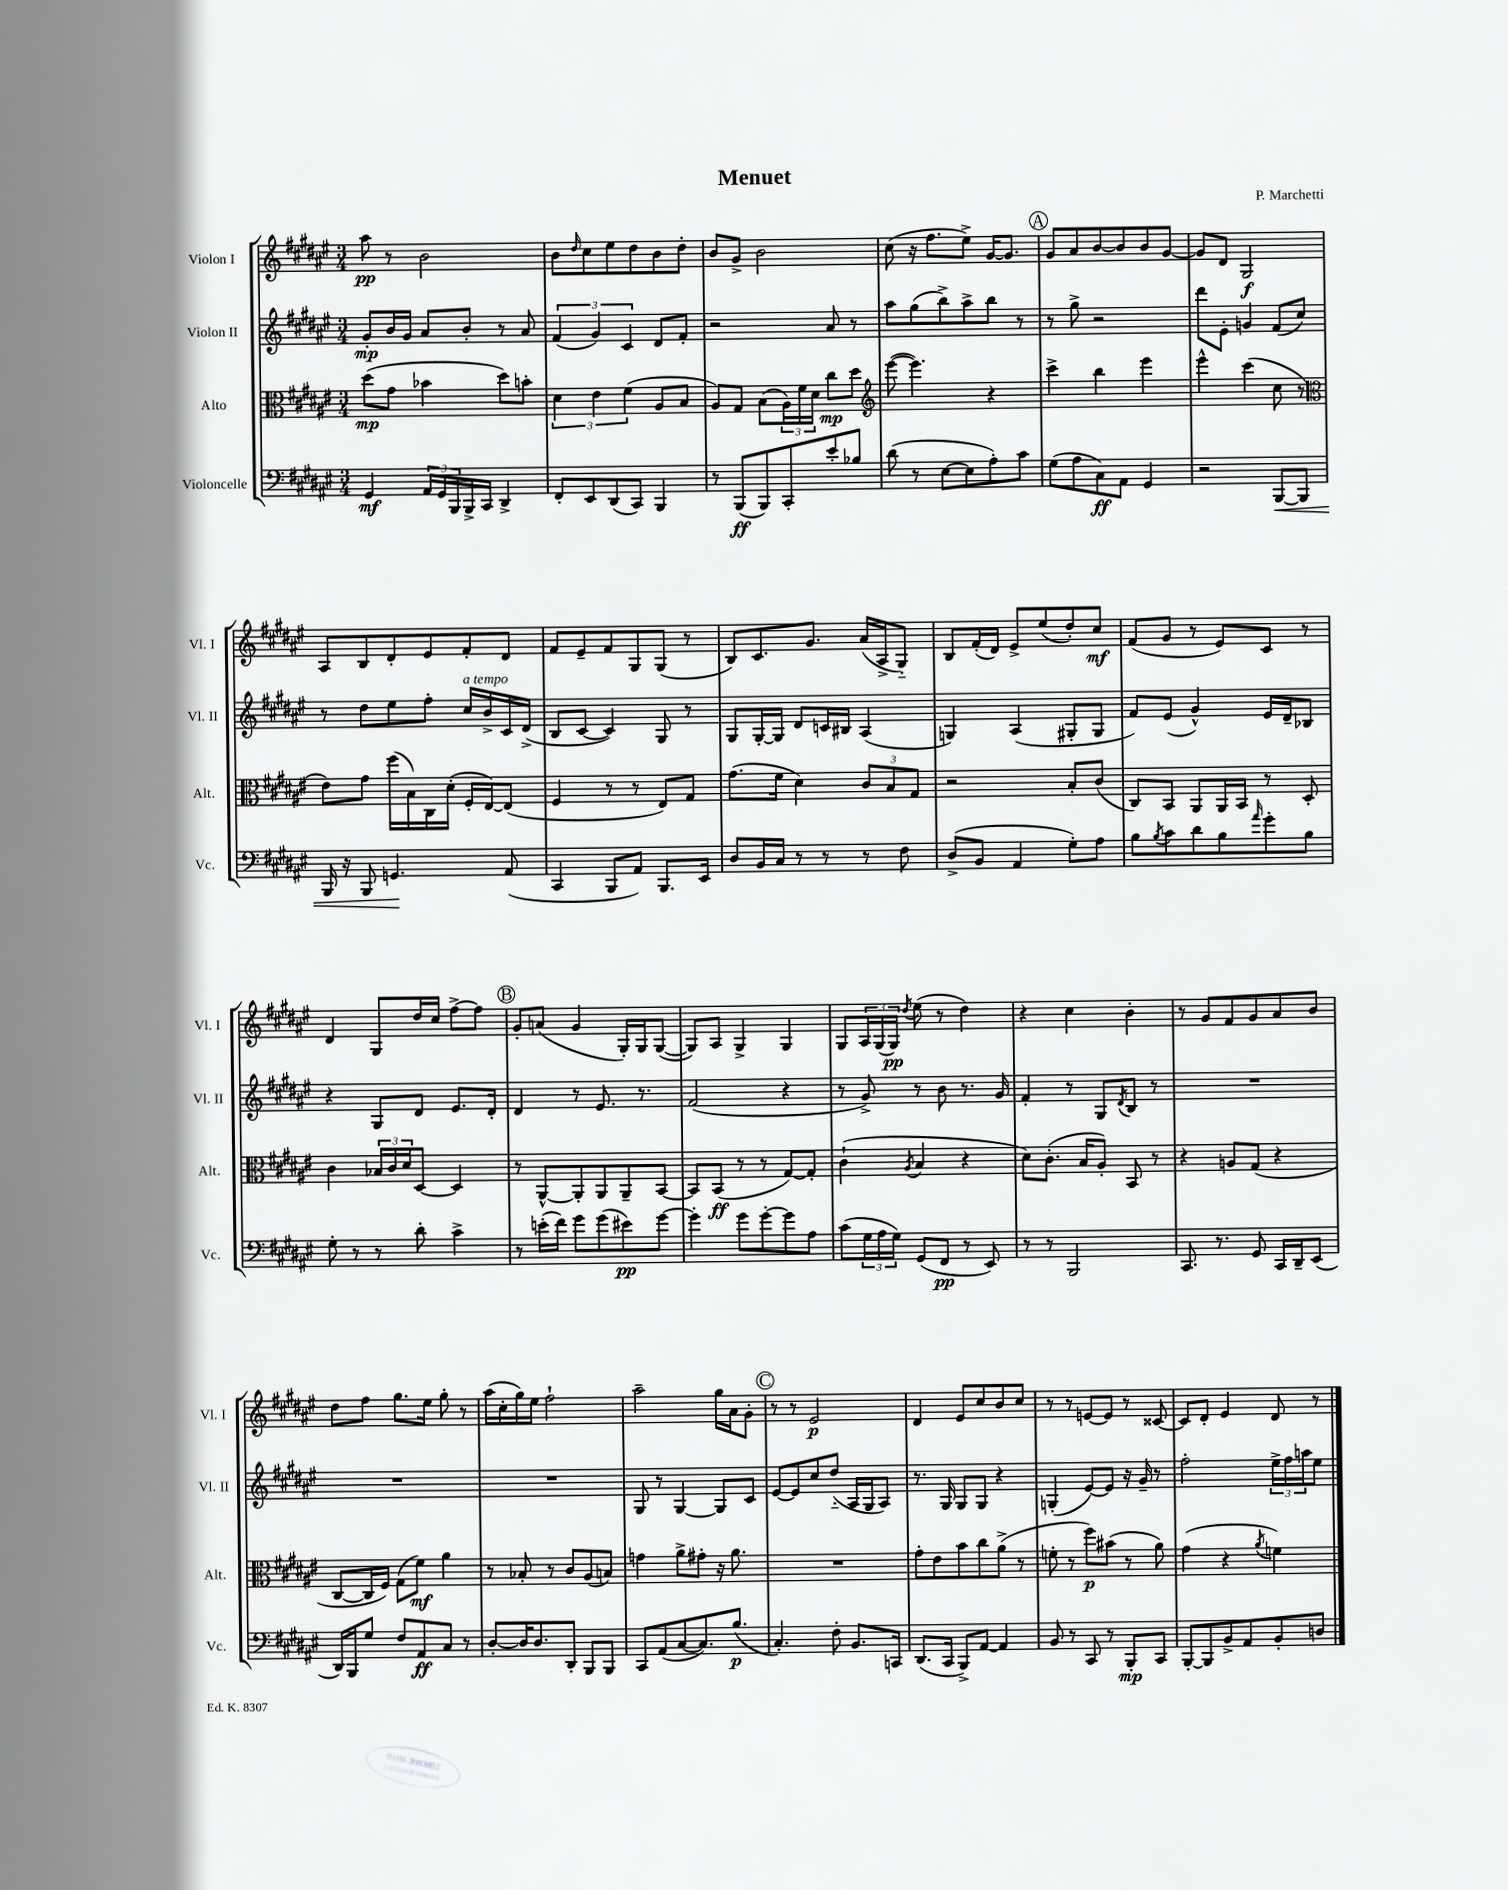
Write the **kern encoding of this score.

**kern	**kern	**kern	**kern
*staff4	*staff3	*staff2	*staff1
*clefF4	*clefC3	*clefG2	*clefG2
*k[f#c#g#d#a#e#]	*k[f#c#g#d#a#e#]	*k[f#c#g#d#a#e#]	*k[f#c#g#d#a#e#]
*M3/4	*M3/4	*M3/4	*M3/4
4GG#/	(8dd#\L	8g#'/L	8aa#\
.	8g#\J	16b/L	8r
.	.	16g#/JJ	.
24AA#/LL	4b-\	8a#/L	2b\
24GG#/	.	.	.
24BBB/	.	.	.
16BBB^/	.	8b'/J	.
16CC#/JJ	.	.	.
4DD#^/	8dd#\L)	8r	.
.	8b'\J	8a#/	.
=	=	=	=
8FF#'/L	6d#\	(6f#/	8b\L
.	.	.	16qqdd#/
8EE#/	.	.	8cc#\
.	6e#\	6g#/)	.
(8DD#/	.	.	8ee#\
.	(6f#\	6c#/	.
8CC#/J)	.	.	8dd#\
4BBB/	8A#/L	8d#/L	8b\
.	8B/J	8f#'/J	8dd#'\J
=	=	=	=
8r	8A#/L)	2r	8b/L
(8BBB/L	8G#/J	.	8g#^/J
8BBB/)	(8B\L	.	2b\
8CC#'/	24A#\L)	.	.
.	24f#\	.	.
.	24d#\JJ	.	.
8e#'/	8cc#\L	8a#/	.
8B-/J	8dd#\J	8r	.
=	=	=	=
*	*clefG2	*	*
(8d#\	([8eee#\	8aa#\L	(8cc#\
8r	4.eee#\])	(8gg#\	16r
.	.	.	8.ff#\L
[8E#\L	.	8bb^\)	.
8E#\]	.	8aa#^\	8ee#^\J)
8A#'\)	4r	8bb\J	[16g#/LK
.	.	.	8.g#/]J
8c#\J	.	8r	.
=	=	=	=
(8G#\L	4ccc#^\	8r	8g#/L
8A#\	.	8gg#^\	8a#/
8C#\)	4bb\	2r	[8b/
8AA#\J	.	.	8b/]
4GG#/	4eee#\	.	8b/
.	.	.	[8g#/J
=	=	=	=
2r	4eee#^^\	8ddd#\L	8g#/]L
.	.	8e#'\J	8d#/J
.	(4ccc#\	4g/	2G#/
[8BBB/L	8cc#\	(8f#/L	.
8BBB/]J	8r	8cc#/J)	.
=	=	=	=
*	*clefC3	*	*
16BBB/	8e#\L)	8r	8A#/L
16r	.	.	.
8BBB/	8g#\J	8dd#\L	8B/
4.GG/	(16ff#\LL	8ee#\	8d#'/
.	16B\)	.	.
.	16C#\	8ff#'\J	8e#/
.	(16d#'\JJ	.	.
.	16F#'/LL	16cc#/LL	8f#'/
.	[16E#/J)	16b^/	.
(8AA#/	(8E#/]J	16c#/	8d#/J
.	.	(16d#^/JJ	.
=	=	=	=
4CC#/	4F#/	8B/L	8f#/L
.	.	[8c#/J	8e#~/
8BBB/L	8r	4c#/])	8f#/
8AA#/J)	8r	.	8G#/
8.BBB/L	8E#/L)	8G#/	(8G#/J
.	8G#/J	8r	8r
16EE#/Jk	.	.	.
=	=	=	=
8D#/L	(8.g#\L	8G#/L	8B/L)
16BB/L	.	[16G#'/L	8.c#/
16C#/JJ	16f#\Jk	16G#/]JJ	.
8r	4d#\)	8d#/L	.
.	.	.	8.g#/J
8r	.	16c/L	.
.	.	16B#/JJ	.
8r	12c#/L	(4A#/	(16a#/LL
.	.	.	16A#^/J
.	12B/	.	.
8F#\	.	.	8G#'~/J)
.	12G#/J	.	.
=	=	=	=
(8D#^/L	2r	4G/)	8B/L
8BB/J	.	.	(16f#'/L
.	.	.	16d#/JJ)
4AA#/	.	(4A#/	8e#^/L
.	.	.	(8ee#/
8G#'\L)	8B'/L	8G#'/L	8dd#'/)
8A#\J	(8c#/J	8G#/J	8cc#/J
=	=	=	=
8B\L	8C#/L)	8f#/L)	(8f#/L
8qB/	.	.	.
8c#\	8BB/J	(8e#/J	8g#/J
8d#\	8AA#/L	4g#^^/)	8r
8B\	16AA#/L	.	8e#/L)
.	16BB/JJ	.	.
16qqa#/	.	.	.
8g#'\	8r	16e#/LL	8c#/J
.	.	16d#~/J	.
8B\J	8D#'/	8B-/J	8r
=	=	=	=
8G#'\	4c#\	4r	4d#/
8r	.	.	.
8r	24B-/LL	8G#/L	8G#/L
.	24c#/	.	.
.	24d#/J	.	.
8d#'\	[8D#/J	8d#/J	16dd#/L
.	.	.	16cc#/JJ
4c#^\	4D#/]	8.e#/L	[8ff#^\L
.	.	.	8ff#\]J
.	.	16d#'/Jk	.
=	=	=	=
8r	8r	4d#/	8g#'/L
(16e'\LL	[8AA#^^/L	.	(8a/J
16f#\JJ)	.	.	.
8g#\L	8AA#'/]	8r	4g#/
(8g#\	8AA#/	8.e#/	.
8e#\)	8AA#~/	.	16G#'/LL)
.	.	8.r	16G#/J
[8g#\J	[8BB/J	.	([8G#/J
=	=	=	=
4g#'\]	8BB/]L	(2f#/	8G#/]L)
.	(8BB/J	.	8A#/J
8g#\L	8r	.	4G#^/
[8g#'\	8r	.	.
8g#\]	[8G#/L)	4r	4G#/
8A#\J	8G#'/]J	.	.
=	=	=	=
(8c#\L	(4c#`\	8r	8G#/L
24G#\L	.	8g#^/)	24A#/L
24A#\	.	.	(24G#/
24G#\JJ)	.	.	24G#/JJ)
.	8qA#/	.	8qdd#/
(8GG#/L	4B/	8r	(8ee#\
8FF#/J	.	8b\	8r
8r	4r	8.r	4dd#\)
8EE#/)	.	.	.
.	.	16g#/	.
=	=	=	=
8r	8d#\L)	4f#'/	4r
8r	(8.c#'\J	.	.
2BBB/	.	8r	4cc#\
.	16B/LK	.	.
.	8A#'/J)	8G#/L	.
.	.	8qd#/	.
.	8BB/	8B/J	4b'\
.	8r	8r	.
=	=	=	=
8.CC#/	4r	2.r	8r
.	.	.	8g#/L
8.r	.	.	.
.	8A/L	.	8f#/
8GG#/	(8G#/J	.	8g#/
16CC#/LL	4r	.	8a#/
16DD#~/J	.	.	.
(8EE#/J	.	.	8b/J
=	=	=	=
16DD#/LL)	[8C#/L	2.r	8dd#\L
16BBB/J	.	.	.
8G#/J	16C#/]L	.	8ff#\J
.	16F#/JJ)	.	.
8F#/L	(8G#\L	.	8.gg#\L
8AA#/	8f#\J)	.	.
.	.	.	16ee#\Jk
8C#/J	4a#\	.	8gg#'\
8r	.	.	8r
=	=	=	=
[8D#'/L	8r	2.r	(16aa#\LL
.	.	.	16cc#'\
16D#/]K	8B-'/	.	16gg#\)
8.D#/	.	.	16ee#\JJ
.	8r	.	2ff#`\
8DD#'/J	8c#/L	.	.
8BBB/L	(8A#/	.	.
8BBB/J	8B/J)	.	.
=	=	=	=
8CC#/L	4g\	8G#/	2aa#~\
(8AA#/	.	8r	.
[8C#/	8a#^\L	[4G#/	.
8.C#/])	8g#'\J	.	.
.	16r	8G#/]L	16gg#\LL
(8.B/J	8.a#\	.	16a#\J
.	.	8c#/J	8g#'\J
=	=	=	=
4.C#'/)	2.r	[8e#/L	8r
.	.	8e#/]	8r
.	.	8cc#/	2e#/
8F#'\	.	(8dd#'~/J	.
8.BB/L	.	16A#/LL	.
.	.	16G#/J	.
.	.	8A#/J)	.
16CC/Jk	.	.	.
=	=	=	=
(8.DD#/L	8g#'\L	8.r	4d#/
.	8e#\	.	.
16CC#/Jk	.	16G#/	.
8BBB^/L)	8b\	8G#/L	8e#/L
[8AA#/J	8cc#\	8G#/J	8cc#/
4AA#/]	(8a#^\J	4r	8b/
.	8r	.	8cc#/J
=	=	=	=
8BB/	8f'\	(4G'/	8r
8r	8r	.	8r
8CC#/	8ff#\L)	[8e#/L)	[8e/L
8r	(8b#\J	8e#/]J	8e/]J
8BBB'/L	8r	16r	8r
.	.	16g#~/	.
8CC#/J	8a#\)	8r	[8c##/
=	=	=	=
[8BBB'/L	(4g#\	2ff#'\	8c##/]L
8BBB/]	.	.	8d#'/J
8BB^/	4r	.	4e#/
8AA#/	.	.	.
.	8qa#/	.	.
8BB'/	4f\)	24ee#^\LL	8d#/
.	.	24ff#\	.
.	.	24aa\J	.
8D/J	.	8ee#\J	8r
==	==	==	==
*-	*-	*-	*-
